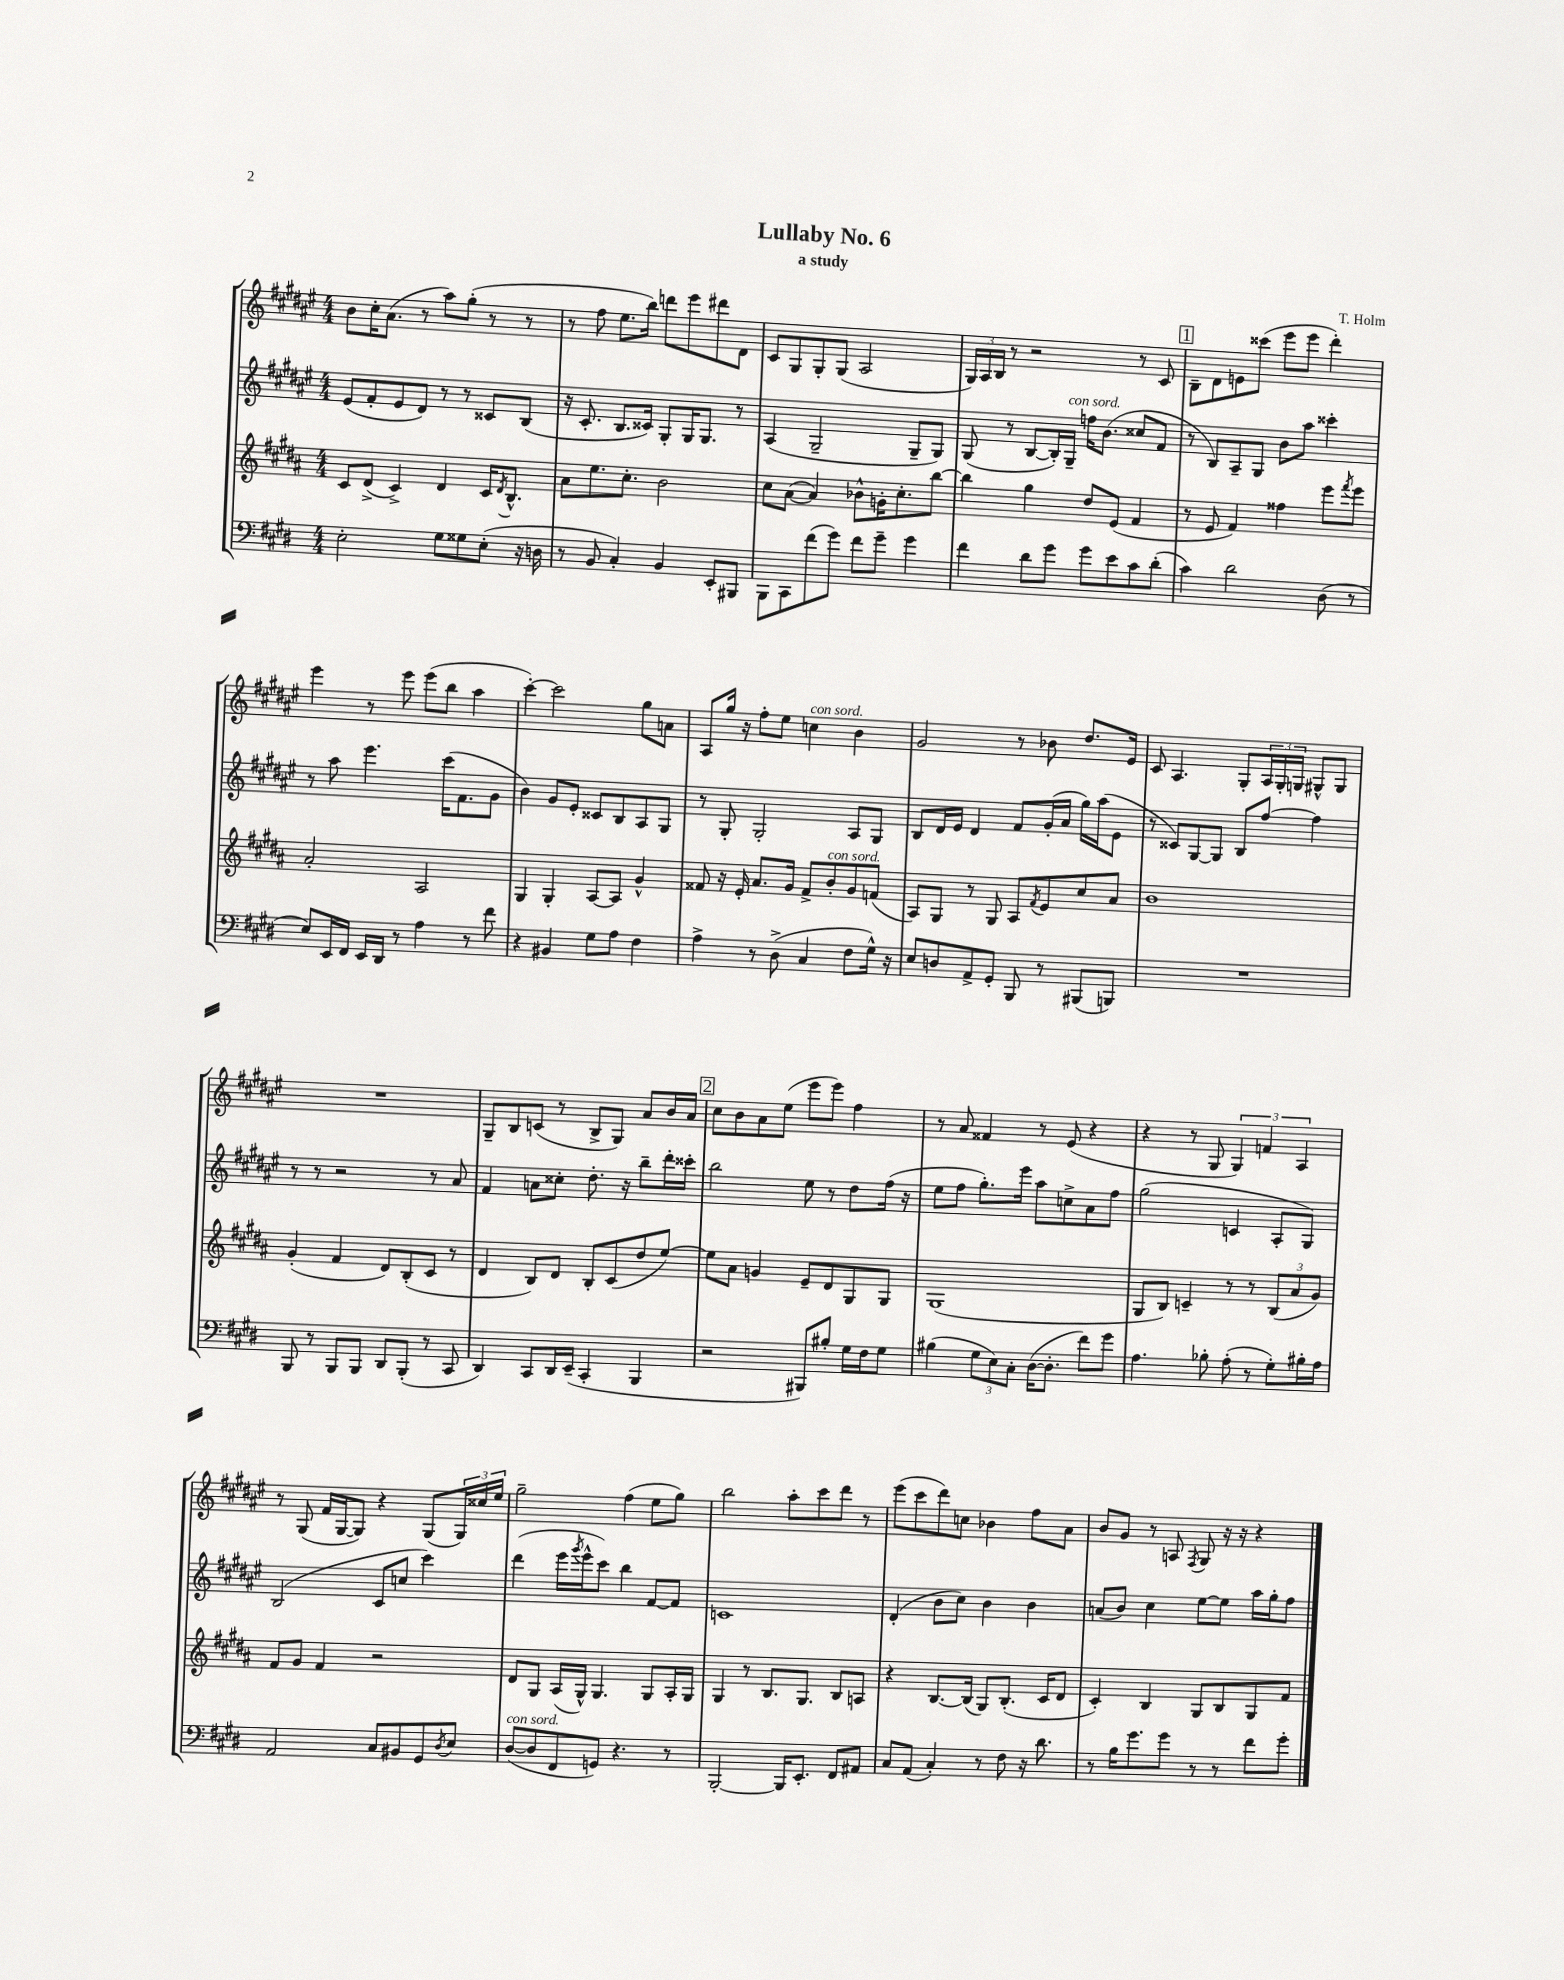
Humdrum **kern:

**kern	**kern	**kern	**kern
*staff4	*staff3	*staff2	*staff1
*clefF4	*clefG2	*clefG2	*clefG2
*k[f#c#g#d#]	*k[f#c#g#d#a#]	*k[f#c#g#d#a#e#]	*k[f#c#g#d#a#e#]
*M4/4	*M4/4	*M4/4	*M4/4
2E'	8c#	(8e#	8b
.	(8d#^	8f#'	16cc#'
.	.	.	(8.a#
.	4c#^)	8e#	.
.	.	8d#)	8r
8G#	4d#	8r	8aa#)
8G##	.	8r	(8gg#'
(8E'	16c#	8c##	8r
.	8qd#	.	.
.	8.B^^	.	.
16r	.	(8B	8r
16D	.	.	.
=	=	=	=
8r	8a#	16r	8r
.	.	8.c#'	.
8BB	8.ee	.	8ff#
4C#')	.	8.B	8.ee#
.	8.cc#'	.	.
.	.	16c##)	16bb)
4BB	2b	8G#'	8ddd
.	.	16G#	8eee#
.	.	8.G#	.
8EE'	.	.	8ddd#
8BBB#	.	8r	8d#
=	=	=	=
8BBB	8cc#	(4A#	8c#
8CC#	([8a#	.	8G#
(8f#	4a#])	2G#~	8G#'
8g#)	.	.	(8G#
8f#	8b-^^	.	2A#
8g#~	16g'	.	.
.	8.cc#'	.	.
4g#	.	8G#~	.
.	[8bb	8G#)	.
=	=	=	=
4f#	4bb]	(8G#	24G#)
.	.	.	24A#
.	.	.	24B
.	.	8r	8r
8d#	4gg#	[8B	2r
8g#	.	16B'])	.
.	.	16G#~	.
8g#	8dd#	16ff	.
.	.	(8.b	.
8e	(8e	.	.
8c#	4f#	8cc##	8r
(8d#'	.	8f#	8c#
=	=	=	=
4c#)	8r	8r	8B~
.	8e	8B)	8d#
2d#	4f#)	8A#~	8e
.	.	8G#	(8ccc##
.	4ff##	8b	8eee#
.	.	8aa#	8eee#
(8D#	8eee	4ccc##'	4ddd#')
.	8qfff#	.	.
8r	8eee	.	.
=	=	=	=
8E)	2a#'	8r	4eee#
16EE	.	8aa#	.
16FF#	.	.	.
16EE	.	4.eee#	8r
16DD#	.	.	.
8r	.	.	8eee#
4A	2A#	.	(8eee#
.	.	(16ccc#	8bb
.	.	8.f#	.
8r	.	.	4aa#
8f#	.	8g#	.
=	=	=	=
4r	4G#	4b)	[4ccc#')
4BB#	4G#'	8g#	2ccc#]
.	.	8e#'	.
8G#	[8A#	8c##	.
8A	8A#]	8B	.
4F#	4g#^^	8A#	8gg#
.	.	8G#	8a
=	=	=	=
4A^	8f##	8r	8A#
.	16r	8G#'	16gg#
.	16e'	.	16r
8r	8.a#	2G#'	8ff#'
(8D#^	.	.	8ee#
.	16g#	.	.
4C#	8f##^	.	4cc
.	8b'	.	.
8F#	8g#	8A#	4b
16G#^^)	(8f	8G#	.
16r	.	.	.
=	=	=	=
8E	8A#)	8B	2g#
8D	8G#	16d#	.
.	.	16e#	.
8AA^	8r	4d#	.
8GG#'	8G#	.	.
8BBB	8A#	8f#	8r
.	8qf#	.	.
8r	8e	(16g#'	8b-
.	.	16a#	.
(8BBB#	8cc#	16gg#)	8.dd#
.	.	(16aa#	.
8BBB)	8a#	8e#	.
.	.	.	16e#
=	=	=	=
1r	1b	8r	8c#
.	.	8c##)	4.A#
.	.	[8G#	.
.	.	8G#]	.
.	.	8B	8G#'
.	.	[8ff#	24A#
.	.	.	24G#'
.	.	.	24G
.	.	4ff#]	8G#^^
.	.	.	8G#
=	=	=	=
8BBB	(4g#'	8r	1r
8r	.	8r	.
8BBB	4f#	2r	.
8BBB	.	.	.
8DD#	8d#)	.	.
(8BBB'	(8B'	.	.
8r	8c#	8r	.
8CC#	8r	8a#	.
=	=	=	=
4DD#)	4d#	4f#	8G#~
.	.	.	8B
8CC#	8B)	8a	(8c
16DD#	8d#	8cc##'	8r
(16EE~	.	.	.
4CC#'	8B'	8.dd#'	8B^
.	(8c#	.	8G#)
.	.	16r	.
4BBB	8dd#	8bb~	8a#
.	[8ee)	16ddd#'	16b
.	.	16ccc##'	16a#
=	=	=	=
2r	8ee]	2bb	8cc#
.	8a#	.	8b
.	4g	.	8a#
.	.	.	(8ee#
8BBB#)	8e~	8ee#	8eee#
8B#'	8d#	8r	8eee#)
16G#	8G#	8dd#	4ff#
16F#	.	.	.
8G#	8G#	(16ff#	.
.	.	16r	.
=	=	=	=
(4B#	(1G#	8ee#	8r
.	.	8ff#	8a#
12G#	.	8.gg#')	4f##
12E)	.	.	.
12C#'	.	.	.
.	.	16eee#	.
([16D#	.	8aa#	8r
8.D#']	.	.	.
.	.	8cc^	(8e#
8f#)	.	8a#	4r
8g#	.	8ff#	.
=	=	=	=
4.A	8G#	(2gg#	4r
.	8B)	.	.
.	4c~	.	8r
8B-'	.	.	8G#
(8A'	8r	4c	6G#)
8r	8r	.	.
.	.	.	6f
8G#')	(12B	8A#'	.
.	12a#	.	6A#
16B#'	.	8G#)	.
.	12g#)	.	.
16A	.	.	.
=	=	=	=
2AA	8f#	(2B	8r
.	8g#	.	(8G#
.	4f#	.	16f#
.	.	.	[16G#
.	.	.	8G#])
8C#	2r	8c#	4r
8BB#	.	8cc	.
8GG#	.	4ccc#)	(8G#
8qD#	.	.	.
8E	.	.	24G#)
.	.	.	24cc##
.	.	.	24ee#
=	=	=	=
([8D#	8d#	(4ddd#	2gg#~
8D#]	8G#	.	.
8FF#	(16A#	16eee#	.
.	.	8qggg#	.
.	16G#^^)	16eee#^^	.
8GG)	4.G#	8ccc#)	.
4.r	.	4bb	(4ff#
.	8G#	[8f#	8ee#
8r	16A#'	8f#]	8gg#)
.	16G#	.	.
=	=	=	=
[2BBB'	4G#	1c	2bb
.	8r	.	.
.	8.B	.	.
16BBB]	.	.	8aa#'
8.EE'	8.G#	.	.
.	.	.	8ccc#
8FF#	8B	.	8ddd#
8AA#	8A	.	8r
=	=	=	=
8C#	4r	(4d#'	(8eee#
(8AA	.	.	8ccc#
4C#')	[8.B	8b	8ddd#)
.	.	8cc#)	8cc
.	(16B]	.	.
8r	8G#)	4b	4b-
8F#	(8.B'	.	.
16r	.	4b	8ff#
8.d#	16c#	.	.
.	8d#	.	8a#
=	=	=	=
8r	4c#')	(8a	8b
16B	.	8b)	8g#
8.g#	.	.	.
.	4B	4cc#	8r
8g#	.	.	8A
.	.	.	8qF#
8r	8G#	[8ee#	8G#
8r	8B	8ee#]	16r
.	.	.	16r
8f#	8G#	16aa#	4r
.	.	16gg#'	.
8g#'	8f#	8ff#	.
==	==	==	==
*-	*-	*-	*-
